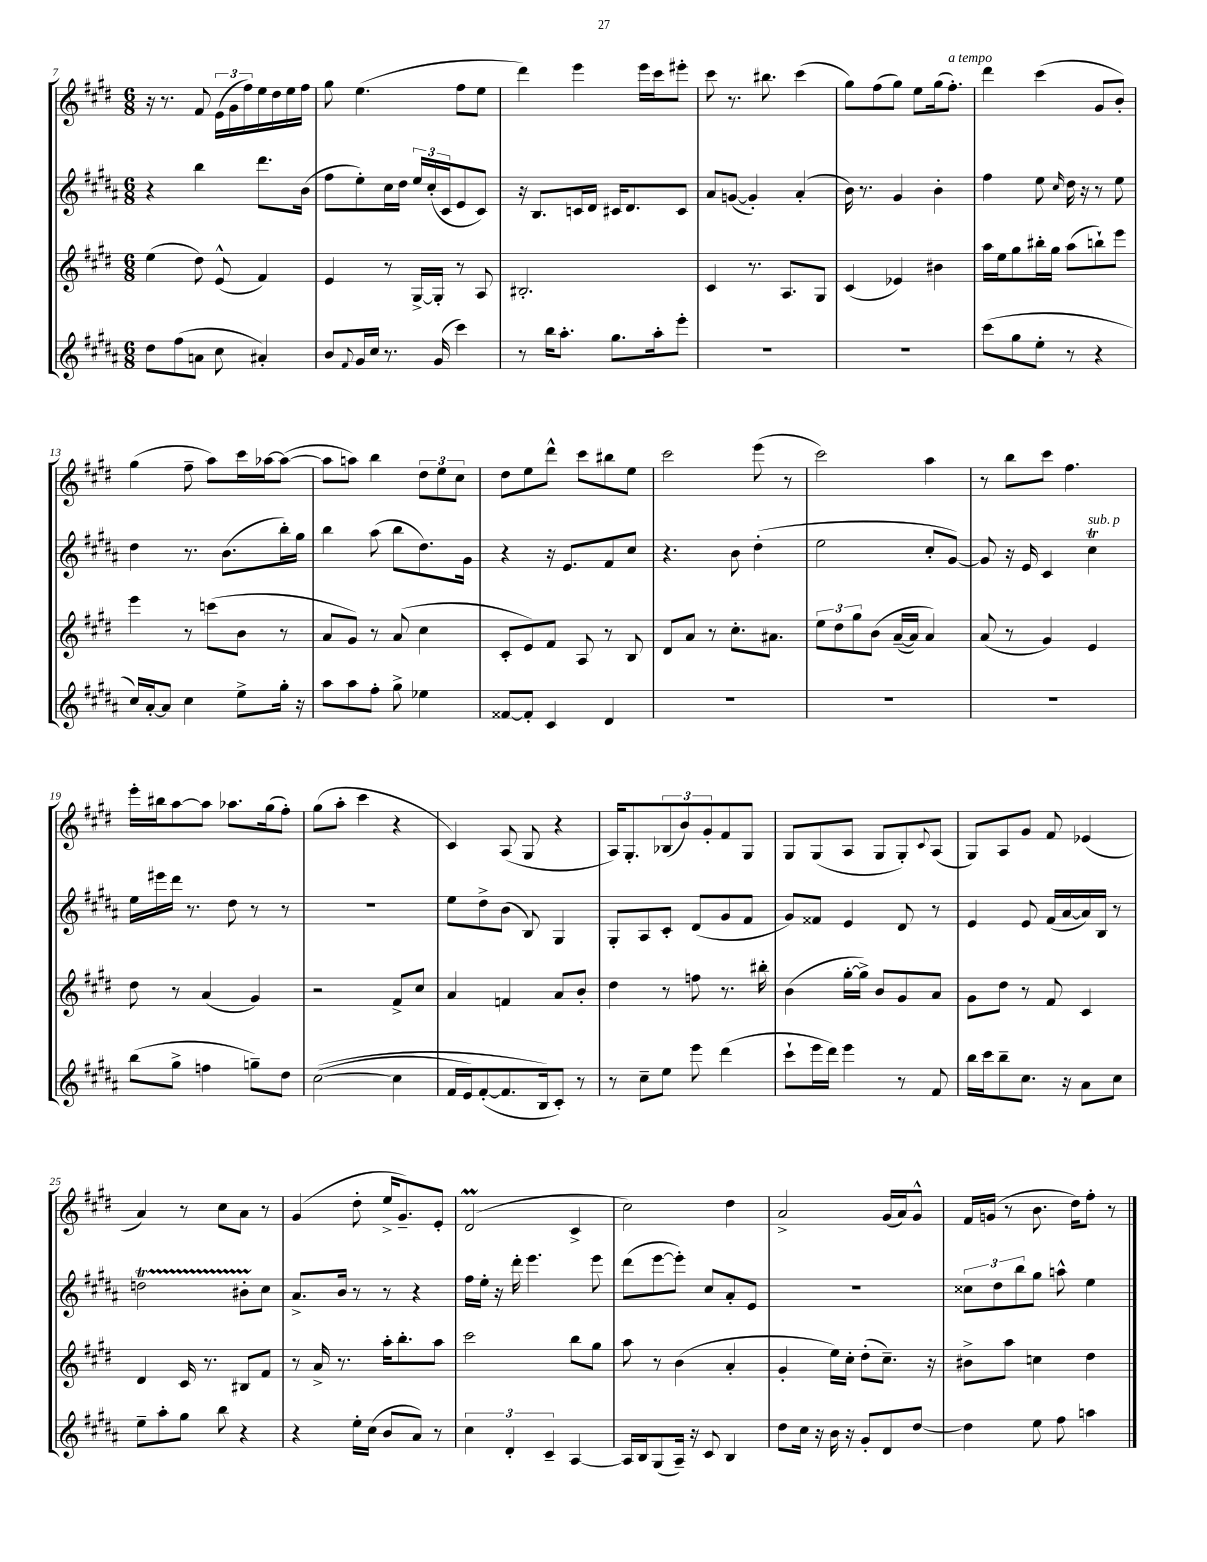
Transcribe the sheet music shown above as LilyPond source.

<<
\new StaffGroup <<
\new Staff = "s0" {
    \clef treble \key e \major \numericTimeSignature \time 6/8
    r16 r8. fis'8 \tuplet 3/2 { e'16( gis'16 fis''16) } e''16 dis''16 e''16 fis''16 |
    gis''8 e''4.( fis''8 e''8 |
    dis'''4) e'''4 e'''16 cis'''16 eis'''8-. |
    cis'''8 r8. bis''8. cis'''4( |
    gis''8) fis''8( gis''8) e''8 gis''16( fis''8.-.^\markup { \italic "a tempo" }) |
    dis'''4 cis'''4( gis'8 b'8-.) |
    gis''4( fis''8-- a''8) cis'''16 aes''16~ aes''8~( |
    aes''8 a''8) b''4 \tuplet 3/2 { dis''8 e''8 cis''8 } |
    dis''8 e''8 dis'''8-^ cis'''8 bis''8 e''8 |
    cis'''2 e'''8( r8 |
    cis'''2) a''4 |
    r8 b''8 cis'''8 fis''4. |
    e'''16-. bis''16 a''8~ a''8 aes''8. gis''16( fis''8-.) |
    gis''8( a''8-. cis'''4 r4 |
    cis'4) a8( gis8 r4 |
    a16) gis8.-. \tuplet 3/2 { bes8( b'8) gis'8-. } fis'8 gis8 |
    gis8 gis8( a8 gis8 gis8-.) \appoggiatura { cis'8 } a8( |
    gis8) a8 gis'8 fis'8 ees'4( |
    a'4) r8 cis''8 a'8 r8 |
    gis'4( dis''8-. e''16-> gis'8.--) e'8-. |
    dis'2\prall( cis'4-> |
    cis''2) dis''4 |
    a'2-> gis'16( a'16) gis'8-^ |
    fis'16 g'16( r8 b'8. dis''16) fis''8-. r8 \bar "|." |
}
\new Staff = "s1" {
    \clef treble \key b \major \numericTimeSignature \time 6/8
    r4 b''4 dis'''8. b'16( |
    fis''8 e''8-.) cis''16 dis''16 \tuplet 3/2 { e''16 cis''16-.( cis'16 } e'8 cis'8) |
    r16 b8. c'16 dis'16 cis'16 dis'8. cis'8 |
    ais'8 g'8~( g'4-.) ais'4-.( |
    b'16) r8. gis'4 b'4-. |
    fis''4 e''8 \grace { cis''16 } dis''16 r16 r8 e''8 |
    dis''4 r8. b'8.( b''16-.) gis''16 |
    b''4 ais''8( b''8 dis''8.) gis'16 |
    r4 r16 e'8. fis'8 cis''8 |
    r4. b'8 dis''4-.( |
    e''2 cis''8-. gis'8~) |
    gis'8 r16 e'16 cis'4 cis''4\trill^\markup { \italic "sub. p" } |
    e''16 eis'''16 dis'''16 r8. dis''8 r8 r8 |
    R2. |
    e''8 dis''8-> b'8( b8) gis4 |
    gis8-. ais8 cis'8-. dis'8( gis'8 fis'8 |
    gis'8) fisis'8 e'4 dis'8 r8 |
    e'4 e'8 fis'16( ais'16~ ais'16) b16 r8 |
    d''2\startTrillSpan bis'8-. cis''8\stopTrillSpan |
    ais'8.-> b'16 r8 r8 r4 |
    fis''16 e''16-. r16 dis'''16-. e'''4. e'''8 |
    dis'''8( e'''8~ e'''8-.) cis''8 ais'8-. e'8 |
    R2. |
    \tuplet 3/2 { cisis''8 dis''8 b''8 } gis''8 a''8-^ e''4 \bar "|." |
}
\new Staff = "s2" {
    \clef treble \key e \major \numericTimeSignature \time 6/8
    e''4( dis''8) e'8-^( fis'4) |
    e'4 r8 gis16~-> gis16-. r8 a8 |
    bis2.-. |
    cis'4 r8. a8. gis8 |
    cis'4( ees'4) bis'4 |
    a''16 e''16 gis''8 bis''16-. gis''16 a''8( b''8-!) e'''8 |
    e'''4 r8 c'''8( b'8 r8 |
    a'8 gis'8) r8 a'8( cis''4 |
    cis'8-. e'8) fis'8 a8 r8 b8 |
    dis'8 a'8 r8 cis''8.-. ais'8. |
    \tuplet 3/2 { e''8 dis''8 gis''8 } b'8\( a'16~--( a'16) a'4\) |
    a'8( r8 gis'4) e'4 |
    dis''8 r8 a'4( gis'4) |
    r2 fis'8-> cis''8 |
    a'4 f'4 a'8 b'8-. |
    dis''4 r8 f''8 r8. bis''16-. |
    b'4( gis''16~-. gis''16->) b'8 gis'8 a'8 |
    gis'8 dis''8 r8 fis'8 cis'4 |
    dis'4 cis'16 r8. bis8 fis'8 |
    r8 a'16-> r8. a''16-. b''8.-. a''8 |
    cis'''2 b''8 gis''8 |
    a''8 r8 b'4( a'4-. |
    gis'4-. e''16) cis''16-. dis''8-.( cis''8.--) r16 |
    bis'8-> a''8 c''4 dis''4 \bar "|." |
}
\new Staff = "s3" {
    \clef treble \key b \major \numericTimeSignature \time 6/8
    dis''8 fis''8( a'8 cis''8 ais'4-.) |
    b'8 \appoggiatura { fis'8 } gis'16 cis''16 r8. gis'16( cis'''4) |
    r8 b''16 ais''8.-. gis''8. ais''16-. e'''8-. |
    R2. |
    R2. |
    cis'''8( gis''8 e''8-. r8 r4 |
    cis''16) ais'16~-. ais'8 cis''4 e''8-> gis''16-. r16 |
    ais''8 ais''8 fis''8-. gis''8-> ees''4 |
    fisis'8~ fisis'8-. cis'4 dis'4 |
    R2. |
    R2. |
    R2. |
    b''8( gis''8-> f''4 g''8--) dis''8 |
    cis''2~(\( cis''4 |
    fis'16 e'16) fis'8~-.( fis'8. b16\) cis'8-.) r8 |
    r8 cis''8-- e''8 e'''8 dis'''4( |
    cis'''8-! e'''16 dis'''16) e'''4 r8 fis'8 |
    b''16 cis'''16 b''8-- cis''8. r16 ais'8 cis''8 |
    e''8-- ais''8-. gis''8 b''8 r4 |
    r4 e''16-. cis''16( b'8 ais'8) r8 |
    \tuplet 3/2 { cis''4 dis'4-. cis'4-- } ais4~ |
    ais16 b16 gis8( ais16--) r16 cis'8 b4 |
    dis''8 cis''16 r16 b'16 r16 gis'8-. dis'8 dis''8~ |
    dis''4 e''8 fis''8 a''4 \bar "|." |
}
>>
>>
\layout { \context { \Score currentBarNumber = #7 } }
